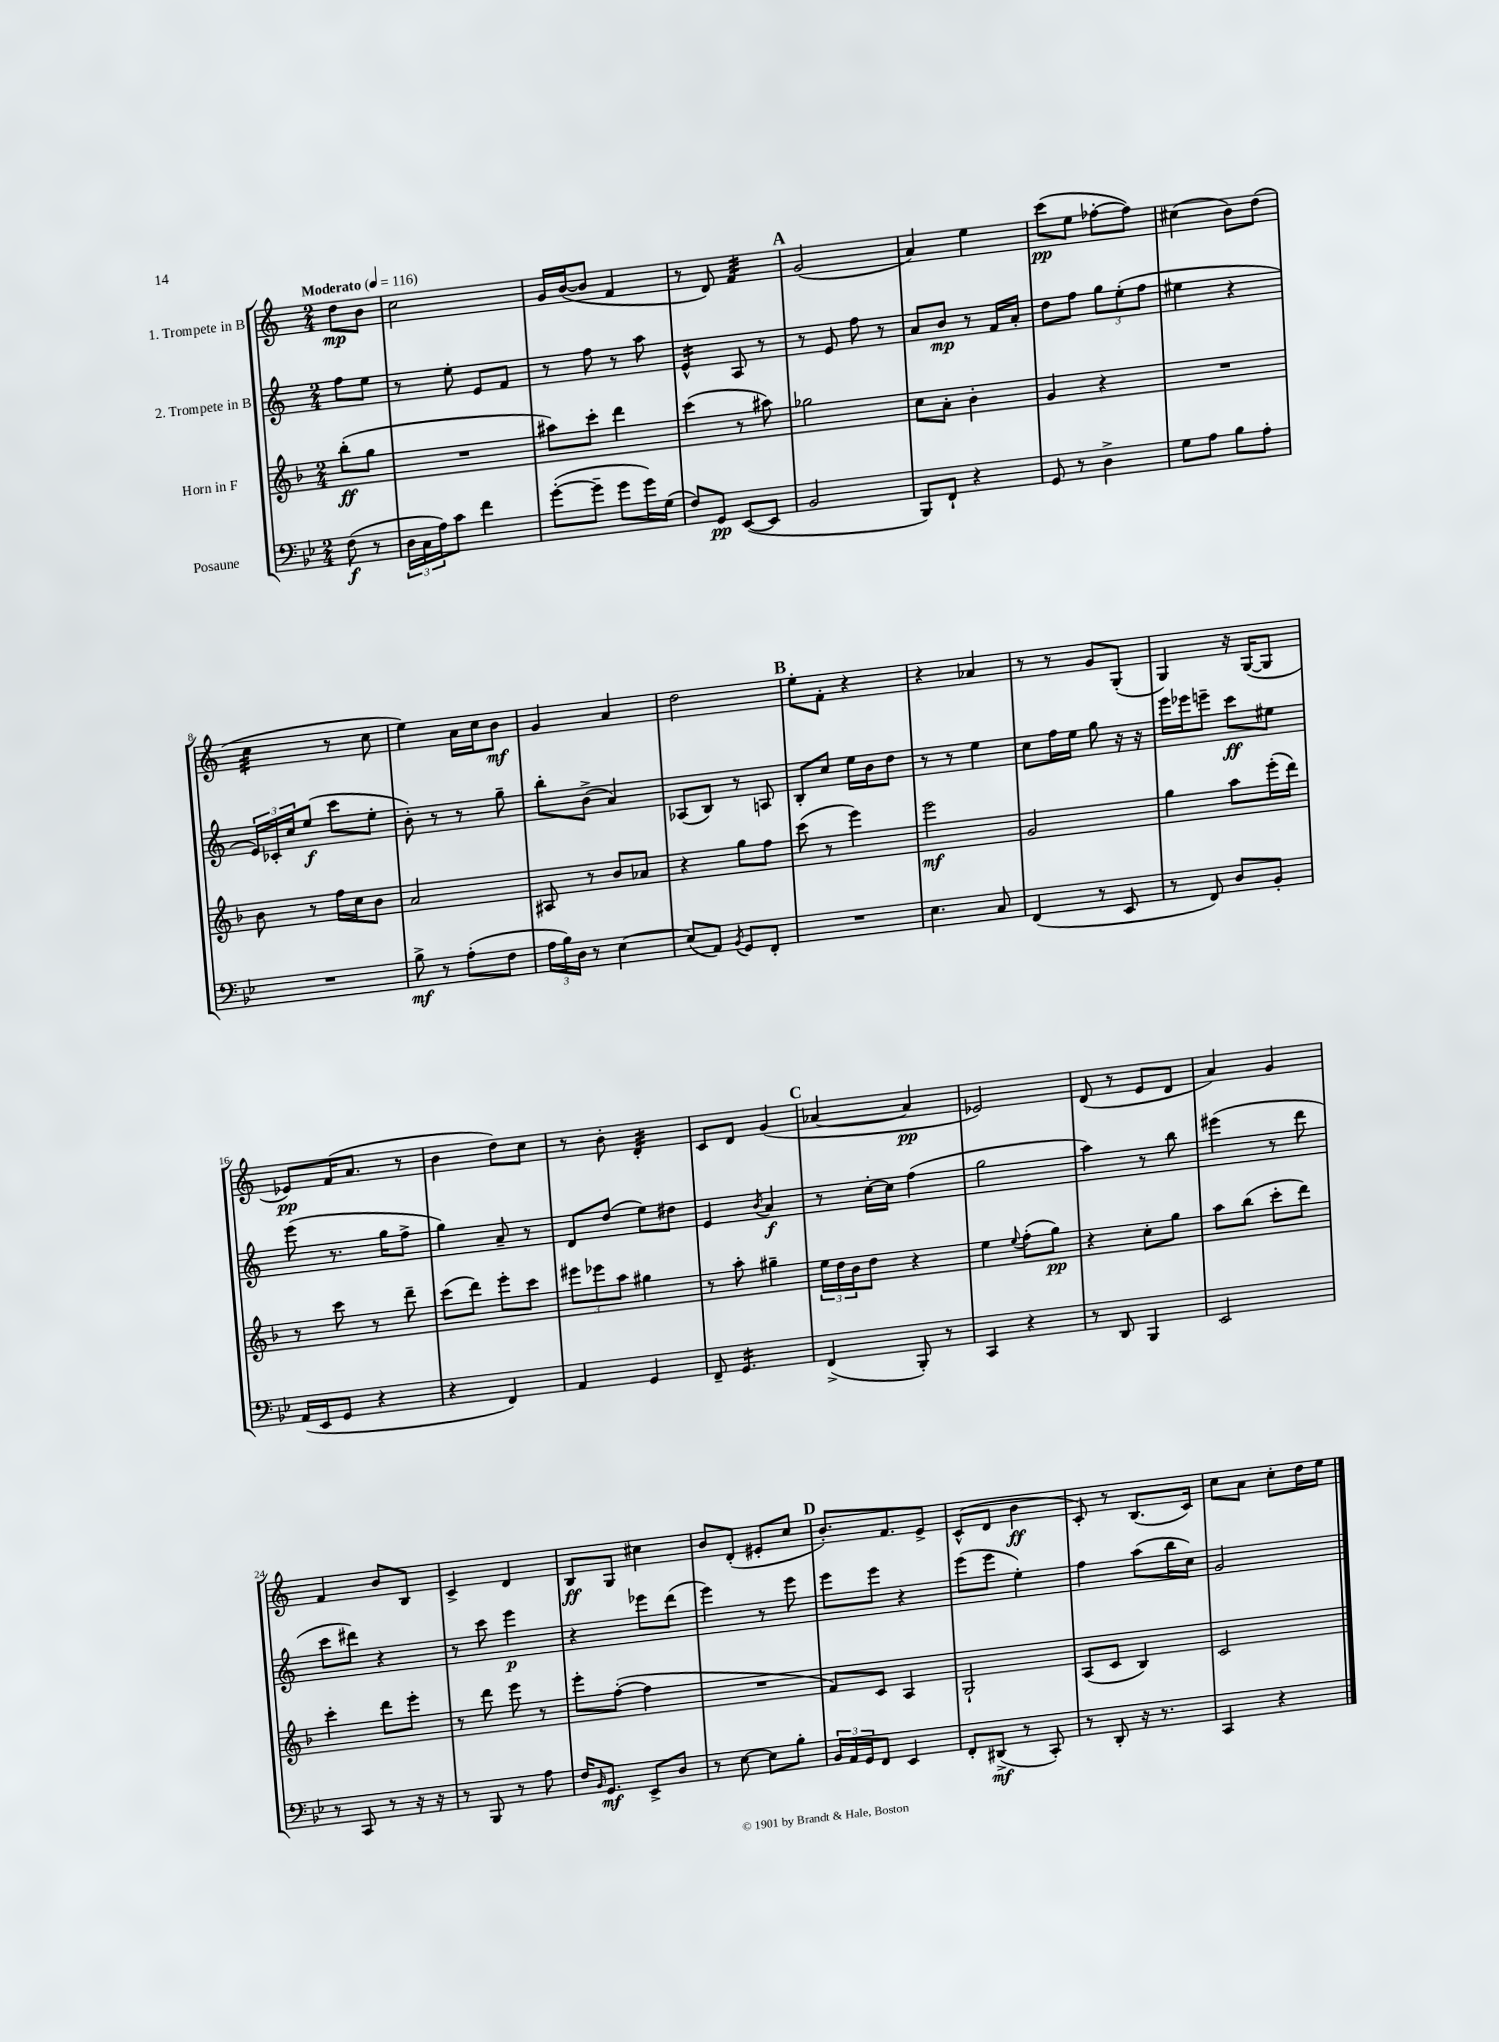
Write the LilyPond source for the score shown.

<<
\new StaffGroup <<
\new Staff = "s0" \with { instrumentName = "1. Trompete in B" } {
    \clef treble \key c \major \numericTimeSignature \time 2/4 \partial 4 \tempo "Moderato" 4 = 116
    d''8\mp b'8 |
    c''2 |
    g'16 b'16~( b'8 f'4 |
    r8 d'8) f'4:32 |
    \mark \markup { \bold "A" } g'2( |
    a'4) e''4 |
    c'''8\pp( e''8 fes''8~-. fes''8) |
    cis''4( b'8) d''8( |
    c''4:32 r8 c''8 |
    e''4) a'16 c''16 b'8\mf |
    g'4 a'4 |
    d''2 |
    \mark \markup { \bold "B" } e''8-. f'8-. r4 |
    r4 aes'4 |
    r8 r8 g'8 g8-.( |
    g4) r16 g16~( g8 |
    ees'8\pp) f'16( a'8. r8 |
    b'4 d''8) c''8 |
    r8 b'8-. d'4:32-. |
    c'8 d'8 g'4( |
    \mark \markup { \bold "C" } aes'4~ aes'4\pp |
    ees'2) |
    d'8( r8 e'8 d'8 |
    a'4) g'4 |
    f'4 b'8 b8 |
    c'4-> d'4 |
    b8\ff g8 cis''4 |
    b'8 d'8-.( eis'8-. c''8 |
    \mark \markup { \bold "D" } b'8.-.) f'8. e'8-> |
    c'8-^( d'8 b'4\ff |
    c'8-.) r8 b8.( c'16) |
    c''8 a'8 c''8-. d''16 e''16 \bar "|." |
}
\new Staff = "s1" \with { instrumentName = "2. Trompete in B" } {
    \clef treble \key c \major \numericTimeSignature \time 2/4 \partial 4
    f''8 e''8 |
    r8 e''8-. e'8 f'8 |
    r8 f''8 r8 a''8 |
    e'4:16-^ a8 r8 |
    \mark \markup { \bold "A" } r8 e'8 f''8 r8 |
    a'8 b'8\mp r8 f'16 a'16-. |
    d''8 f''8 \tuplet 3/2 { g''8 e''8-.( f''8 } |
    eis''4 r4 |
    \tuplet 3/2 { e'16) ces'16-. c''16 } e''8\f( c'''8 e''8-. |
    b'8-.) r8 r8 g''8-- |
    b''8-. b'8->( a'4) |
    aes8( b8) r8 a8 |
    \mark \markup { \bold "B" } b8-. c''8 e''16 b'16 d''8 |
    r8 r8 e''4 |
    c''8 f''16 e''16 g''8 r16 r16 |
    e'''16 ees'''16 e'''8-- c'''8\ff eis''8 |
    e'''8( r8. g''16 f''8-> |
    g''4) a'8-- r8 |
    d'8 d''8( e''8) dis''8 |
    e'4 \acciaccatura { b'8 } a'4\f |
    \mark \markup { \bold "C" } r8 c''16~-. c''16 f''4( |
    g''2 |
    a''4) r8 b''8 |
    eis'''4( r8 d'''8 |
    c'''8 dis'''8) r4 |
    r8 c'''8 e'''4\p |
    r4 ees'''8 d'''8( |
    e'''4) r8 e'''8 |
    \mark \markup { \bold "D" } e'''8 e'''8 r4 |
    e'''8( e'''8 e''4-.) |
    f''4 a''8( b''16 c''16) |
    g'2 \bar "|." |
}
\new Staff = "s2" \with { instrumentName = "Horn in F" } {
    \clef treble \key f \major \numericTimeSignature \time 2/4 \partial 4
    bes''8-.\ff( g''8 |
    R2 |
    ais''8) c'''8-. d'''4 |
    c'''4( r8 ais''8) |
    \mark \markup { \bold "A" } ges''2 |
    c''8 a'8-. bes'4-. |
    g'4 r4 |
    R2 |
    bes'8 r8 f''16 c''16 bes'8 |
    a'2 |
    ais8 r8 bes'8 aes'8 |
    r4 g''8 f''8 |
    \mark \markup { \bold "B" } c'''8( r8 e'''4) |
    e'''2\mf |
    g'2 |
    g''4 a''8 e'''16-.( d'''16) |
    r8 c'''8 r8 d'''8-- |
    c'''8( d'''8) e'''8-. c'''8 |
    \tuplet 3/2 { eis'''8 ees'''8 a''8 } gis''4 |
    r8 a''8-. gis''4-- |
    \mark \markup { \bold "C" } \tuplet 3/2 { e''16 d''16 bes'16 } d''8 r4 |
    e''4 \appoggiatura { e''8 } f''8-.( g''8\pp) |
    r4 c''8-. g''8 |
    a''8 bes''8( c'''8-. d'''8) |
    c'''4-. d'''8 e'''8-. |
    r8 d'''8 e'''8 r8 |
    e'''8-. f''8~-.( f''4 |
    R2 |
    \mark \markup { \bold "D" } f'8) c'8 a4 |
    g2-! |
    a8( c'8 bes4) |
    c'2 \bar "|." |
}
\new Staff = "s3" \with { instrumentName = "Posaune" } {
    \clef bass \key bes \major \numericTimeSignature \time 2/4 \partial 4
    f8\f( r8 |
    \tuplet 3/2 { d16 c16 a16) } c'8 f'4 |
    g'8~-.( g'8-- g'8 g'16) g16( |
    f8) g,8\pp ees,8~( ees,8 |
    \mark \markup { \bold "A" } bes,2 |
    bes,,8) f,8-! r4 |
    g,8 r8 d4-> |
    g8 a8 bes8 a8-. |
    R2 |
    bes8->\mf r8 a8-.( f8 |
    \tuplet 3/2 { a16 bes16) d16 } r8 ees4~ |
    ees8( a,8) \acciaccatura { bes,8 } g,8 f,8-. |
    \mark \markup { \bold "B" } R2 |
    ees4. c8 |
    f,4( r8 ees,8 |
    r8 f,8) d8 bes,8-. |
    a,16( ees,16 g,8 r4 |
    r4 f,4) |
    a,4 g,4 |
    f,8-- g,4.:16 |
    \mark \markup { \bold "C" } f,4->( bes,,8-.) r8 |
    c,4 r4 |
    r8 d,8 bes,,4 |
    ees,2 |
    r8 c,8 r8 r16 r16 |
    r8 bes,,8 r8 a8 |
    f16 \grace { bes,16 } g,8.\mf ees,8-> d8 |
    r8 ees8~ ees8 bes8-. |
    \mark \markup { \bold "D" } \tuplet 3/2 { bes,16 a,16 g,16 } f,8 ees,4 |
    f,8-. dis,8->\mf( r8 c,8-.) |
    r8 d,8-. r16 r8. |
    c,4 r4 \bar "|." |
}
>>
>>
